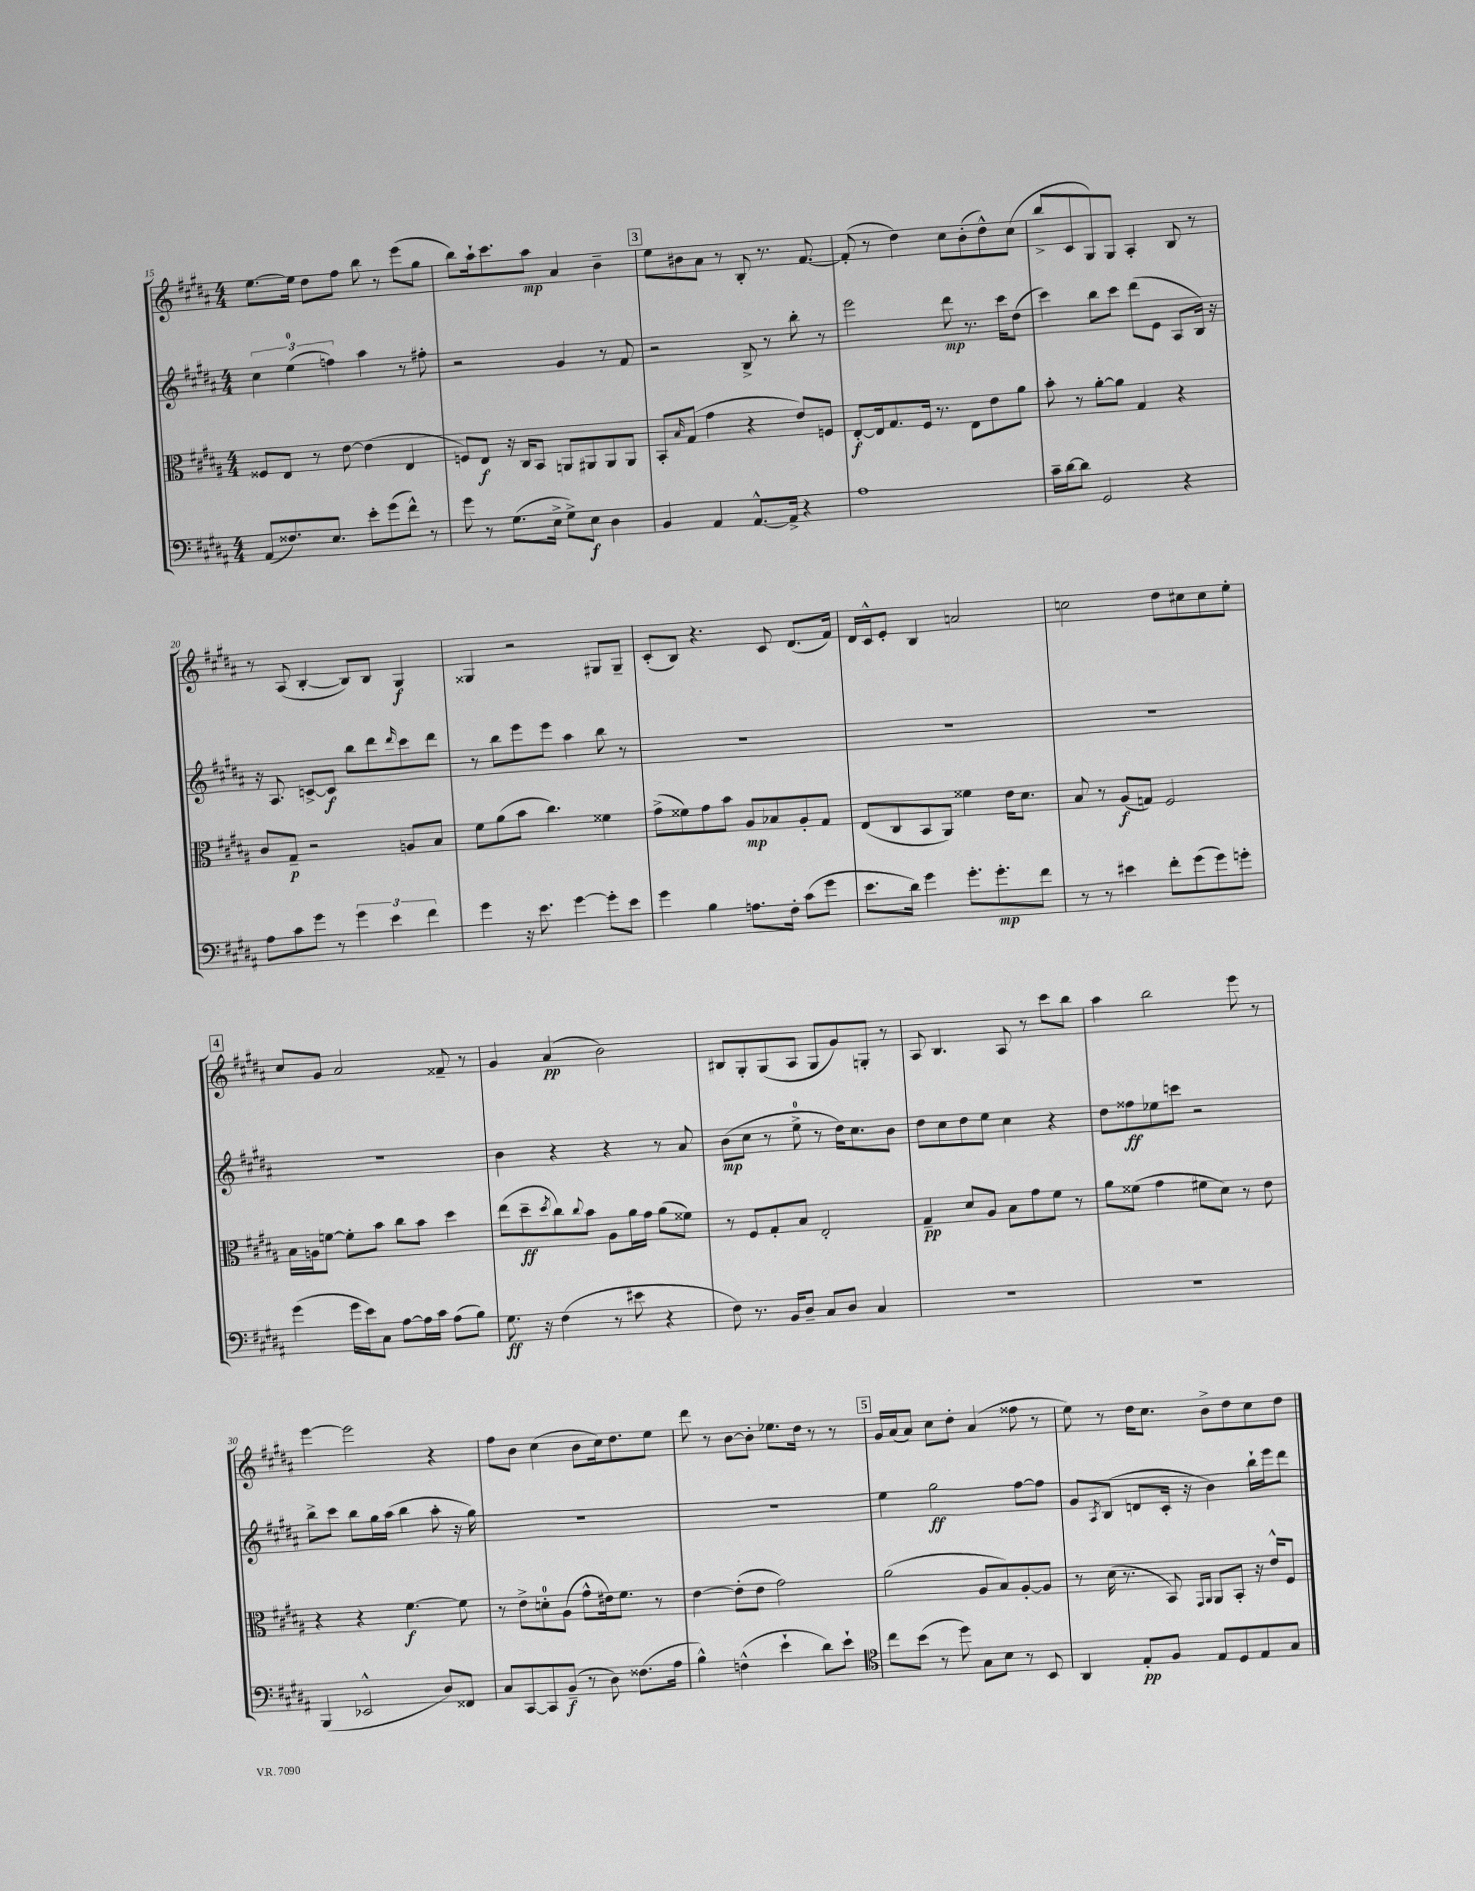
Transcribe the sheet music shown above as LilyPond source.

<<
\new StaffGroup <<
\new Staff = "s0" {
    \clef treble \key b \major \numericTimeSignature \time 4/4
    e''8.~ e''16 dis''8 fis''8 b''8 r8 e'''8( gis''8 |
    b''8) ais''16-! cis'''8. ais''8\mp ais'4 b'4-- |
    \mark \markup { \box "3" } e''8 bis'8 ais'8 r8 b8-. r8. fis'8.~ |
    fis'8-.( r8 dis''4) cis''8 b'8-.( dis''8-^) cis''8( |
    b''8-> cis'8 gis8) gis8 ais4-. b8 r8 |
    r8 ais8( b4~-. b8) b8 gis4\f |
    gisis4 r2 gis8 gis8-- |
    cis'8-.( b8) r4. cis'8 dis'8.( fis'16) |
    dis'16 cis'16-^ e'8-. b4 a'2 |
    c''2 dis''8 cis''8 cis''8 e''8-. |
    \mark \markup { \box "4" } cis''8 gis'8 ais'2 fisis'8-- r8 |
    gis'4 ais'4\pp( b'2) |
    bis8 gis8-. gis8( ais8 gis8 gis'8) g8-. r8 |
    ais8 b4. ais8 r8 cis'''8 b''8 |
    ais''4 b''2 e'''8 r8 |
    e'''4~ e'''2 r4 |
    fis''8 b'8 cis''4( b'8 cis''16) dis''8. e''8 |
    dis'''8 r8 b'8~ b'8-. ees''8. dis''16 r8 r8 |
    \mark \markup { \box "5" } gis'16 ais'16( ais'8) cis''8 dis''8-. ais'4( fisis''8 r8 |
    e''8) r8 dis''16 cis''8. b'8-> dis''8 cis''8 dis''8 \bar "|." |
}
\new Staff = "s1" {
    \clef treble \key b \major \numericTimeSignature \time 4/4
    \tuplet 3/2 { cis''4 e''4-0( f''4) } ais''4 r8 fis''8-. |
    r2 gis'4 r8 fis'8 |
    \mark \markup { \box "3" } r2 b8-> r8 b''8-. r8 |
    e'''2 dis'''8\mp r8. cis'''16 dis''8( |
    cis'''4) b''8 cis'''8 dis'''8( e'8 ais8 b16) r16 |
    r16 ais8. c'8~-> c'8\f b''8 dis'''8 \grace { dis'''16 } cis'''8 dis'''8 |
    r8 b''8 e'''8 e'''8 ais''4 b''8 r8 |
    R1 |
    R1 |
    R1 |
    \mark \markup { \box "4" } R1 |
    b'4 r4 r4 r8 ais'8 |
    b'8\mp( cis''8 r8 e''8-0-> r8 dis''16) cis''8. b'8 |
    dis''8 cis''8 dis''8 e''8 cis''4 r4 |
    dis''8 fisis''8\ff ees''8 c'''8 r2 |
    b''8-> cis'''8 b''8 gis''16 ais''16( b''4 ais''8-. r16 gis''16) |
    R1 |
    R1 |
    \mark \markup { \box "5" } e''4 gis''2\ff fis''8~ fis''8 |
    gis'8 \acciaccatura { ais8 } b8( d'8 cis'16-. r16 b'4) b''16-! e'''16 dis'''8 \bar "|." |
}
\new Staff = "s2" {
    \clef alto \key b \major \numericTimeSignature \time 4/4
    fisis8 e8 r8 e'8~ e'4( e4 |
    f8) e8\f r16 cis16 b,8 a,8 ais,8 ais,8 ais,8 |
    \mark \markup { \box "3" } b,8-. \grace { b16 } gis8( gis'4 r4 e'8) f8 |
    e8~-.\f e16 gis8. fis16 r8. e8 e'8 ais'8 |
    b'8-. r8 ais'8~-. ais'8 gis4 r4 |
    cis'8 gis8--\p r2 a8 b8 |
    fis'8 ais'8( b'8 cis''4.) fisis'4 |
    gis'8->( fisis'8) gis'8 b'8 ais8\mp bes8 ais8-. gis8 |
    e8( cis8 b,8 ais,8) fisis'4 e'16 dis'8. |
    b8 r8 ais8\f( g8) fis2 |
    \mark \markup { \box "4" } b16 a16 f'8~ f'8-. b'8 cis''8 b'8 dis''4 |
    e''8( dis''8--\ff \acciaccatura { dis''8 } cis''8) \appoggiatura { cis''8 } b'8 ais8 ais'16 gis'16 ais'8( fisis'8) |
    r8 fis8 gis8-. b8 e2-. |
    gis4--\pp dis'8 ais8 b8 gis'8 fis'8 r8 |
    ais'8 fisis'8( gis'4 fis'8 dis'8) r8 e'8 |
    r4 r4 fis'4.~\f fis'8 |
    r8 e'8-> d'8-0-. ais8( gis'8-^ eis'16) fis'8. r8 |
    e'4~ e'8-.( e'8 gis'2) |
    \mark \markup { \box "5" } ais'2( ais8 b8) ais8~-. ais8 |
    r8 dis'16( r8. b,8) \grace { gis,16 ais,16 } ais,8 b,8-. r16 e'16-^ fis8 \bar "|." |
}
\new Staff = "s3" {
    \clef bass \key b \major \numericTimeSignature \time 4/4
    ais,8( fisis8.) e8. e'8-. gis'8( fis'8-^) r8 |
    gis'8 r8 gis8.( e16-> gis8->) e8\f dis4 |
    \mark \markup { \box "3" } b,4 ais,4 ais,8.~-^ ais,16-> r4 |
    ais1 |
    cis'16-- dis'16~ dis'8 gis,2 r4 |
    ais8 cis'8 gis'8 r8 \tuplet 3/2 { gis'4 e'4 fis'4 } |
    gis'4 r16 e'8. gis'4~ gis'8-. e'8 |
    gis'4 b4 a8. fis16-. cis'8( gis'8 |
    e'8. dis'16) gis'4 gis'8.-. gis'8.-.\mp fis'8 |
    r8 r8 eis'4 fis'8-. gis'8( gis'8) g'8-. |
    \mark \markup { \box "4" } gis'4( gis'16 e'16) cis8 ais8~ ais16 cis'16 ais8( b8) |
    gis8.\ff r16 fis4( r8 eis'8 r4 |
    fis8) r8. b,16 dis8-- cis8 dis8 cis4 |
    R1 |
    R1 |
    b,,4( ees,2-^ dis8) fisis,8 |
    cis8 cis,8~ cis,8 b,8--\f( r8 dis8) fisis8.( ais16 |
    b4-^) f4-^( e'4-! dis'8) e'8-! |
    \mark \markup { \box "5" } \clef tenor cis''8 b'8( r8 dis''8) gis8 b8 r8 b,8 |
    ais,4 e8-.\pp fis8 e8 dis8 e8 gis8 \bar "|." |
}
>>
>>
\layout { \context { \Score currentBarNumber = #15 } }
